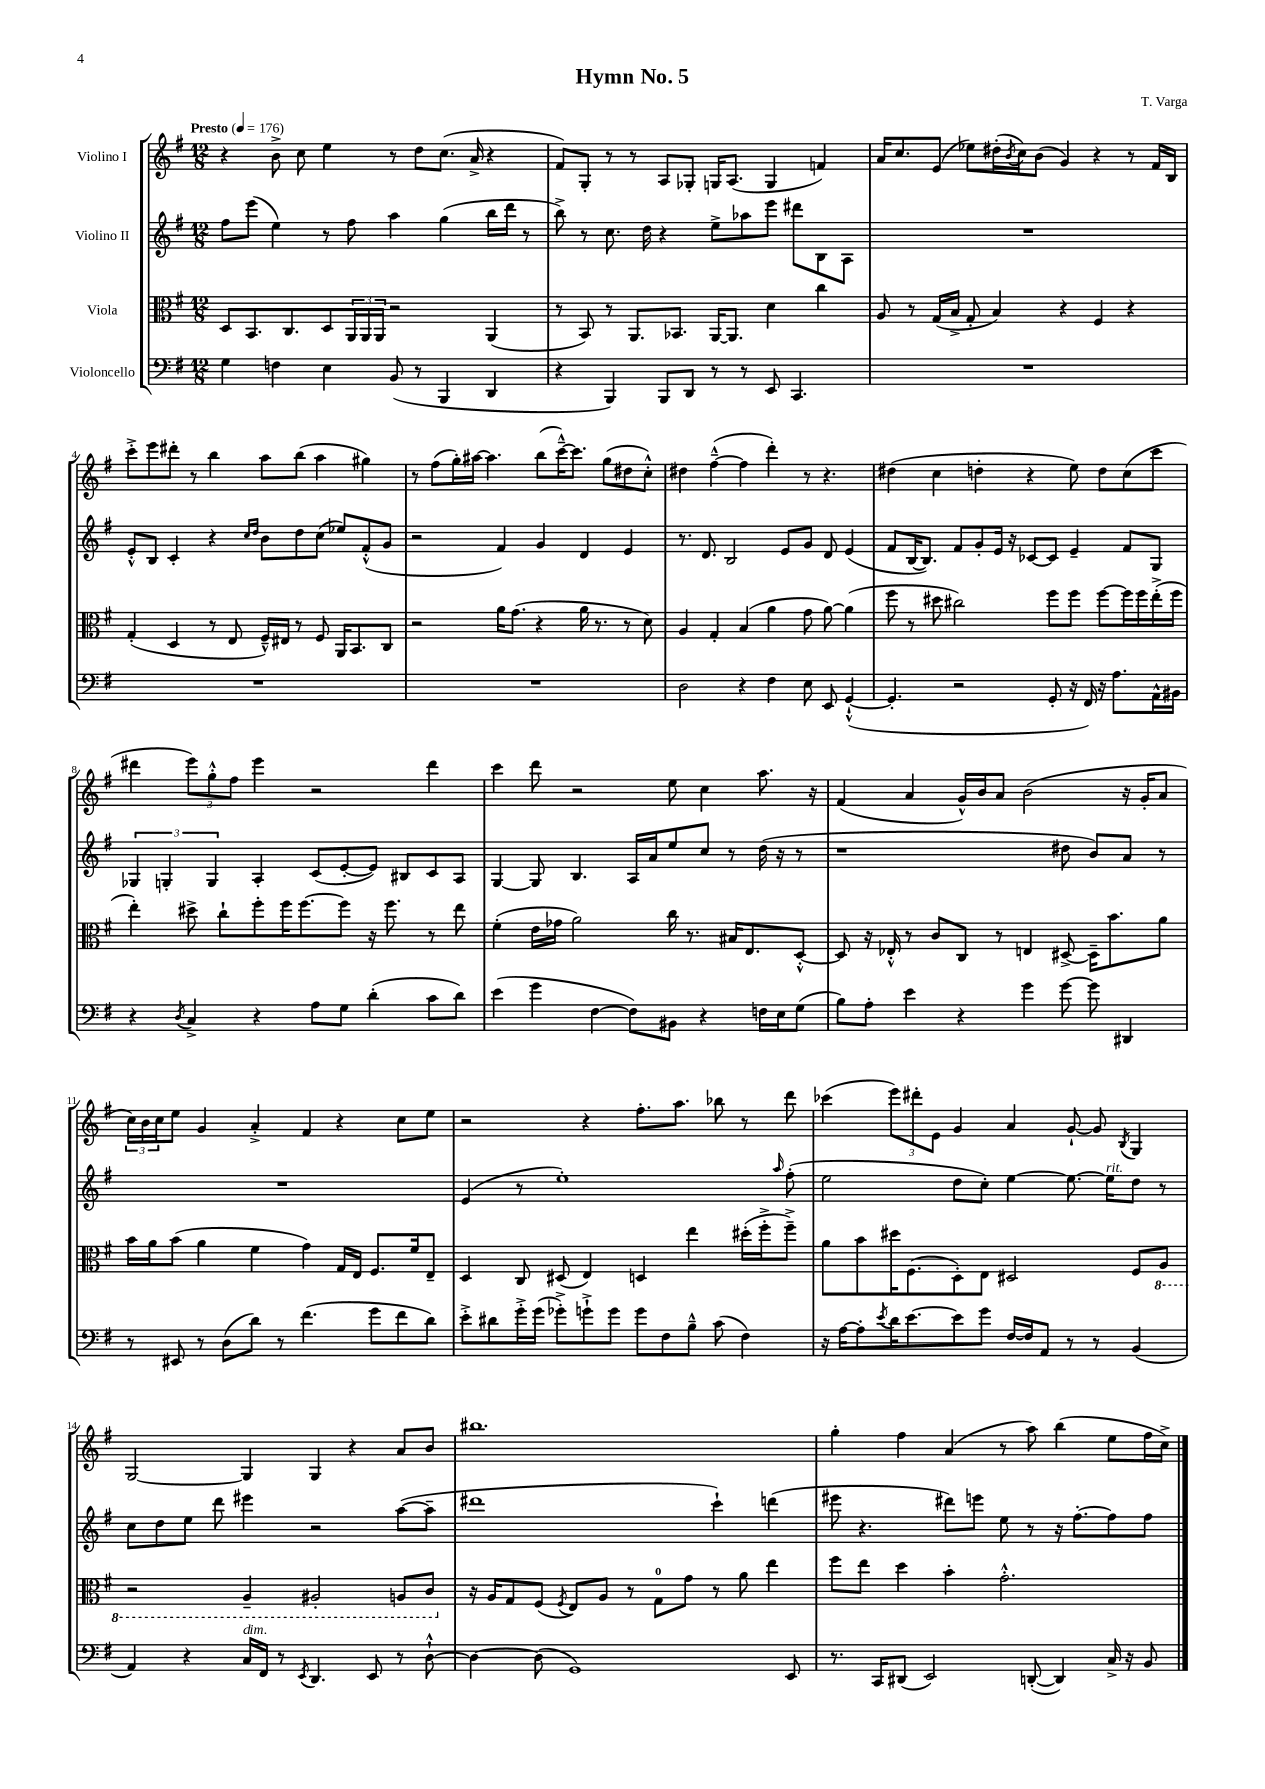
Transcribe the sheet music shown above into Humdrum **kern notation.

**kern	**kern	**kern	**kern
*part4	*part3	*part2	*part1
*staff4	*staff3	*staff2	*staff1
*I"Violoncello	*I"Viola	*I"Violino II	*I"Violino I
*clefF4	*clefC3	*clefG2	*clefG2
*k[f#]	*k[f#]	*k[f#]	*k[f#]
*M12/8	*M12/8	*M12/8	*M12/8
*MM176	*MM176	*MM176	*MM176
=1	=1	=1	=1
!	!	!	!LO:TX:a:B:t=Presto
4G\	8D/L	8ff#\L	4r
.	8.BB/	(8eee\J	.
4Fn\	.	4ee\)	8b^\
.	8.C/	.	.
.	.	.	8cc\
4E\	8D/	8r	4ee\
.	24AA/L	8ff#\	.
.	24AA/	.	.
.	24AA/JJ	.	.
(8BB/	2r	4aa\	8r
8r	.	.	8dd\L
4BBB/	.	(4gg\	(8.cc\J
.	.	.	16a^/
4DD/	(4AA/	16bb\LL	4r
.	.	16ddd\JJ	.
.	.	8r	.
=2	=2	=2	=2
4r	8r	8bb^\)	8f#/L)
.	8BB/)	8r	8G'/J
4BBB/)	8r	8.cc\	8r
.	8.AA/L	.	8r
.	.	16dd\	.
8BBB/L	.	4r	8A/L
.	8.BB-X/J	.	.
8DD/J	.	.	8G-X'/J
8r	[16AA/KL	8ee^\L	16Gn/KL
.	8.AA/J]	.	(8.A/J
8r	.	8aa-X\	.
8EE/	4d\	8eee\J	4G/
4.CC/	.	8ddd#X\L	.
.	4cc\	8B\	4fn/)
.	.	8A\J	.
=3	=3	=3	=3
1.r	8A/	1.r	16a/KL
.	.	.	8.cc/
.	8r	.	.
.	(16G/LL	.	(8e/J
.	16B^/JJ	.	.
.	8G'/	.	8ee-X\L)
.	4B/)	.	(16dd#X'\L
.	.	.	8qb/
.	.	.	16cc\J)
.	.	.	(8b\J
.	4r	.	4g/)
.	4F#/	.	4r
.	4r	.	8r
.	.	.	16f#/LL
.	.	.	16B/JJ
!!LO:LB:g=z
=4	=4	=4	=4
1.r	(4G'/	8e'^^/L	8ccc'^\L
.	.	8B/J	8eee\
.	4D/	4c'/	8ddd#X'\J
.	.	.	8r
.	8r	4r	4bb\
.	8E/	.	.
.	.	16qqcc/LL	.
.	.	16qqdd/JJ	.
.	16F#~^^/LL)	8b\L	8aa\L
.	16E#X/JJ	.	.
.	8r	8dd\	(8bb\J
.	8F#/	(8cc\J	4aa\
.	16AA/KL	8ee-X/L)	.
.	8.BB/	.	.
.	.	(8f#'^^/	4gg#X\)
.	8C/J	8g/J	.
=5	=5	=5	=5
1.r	2r	2r	8r
.	.	.	(8ff#\L
.	.	.	16gg'\L)
.	.	.	[16aa#X\JJ
.	.	.	4.aa#\]
.	16a\KL	4f#/)	.
.	(8.g\J	.	.
.	4r	4g/	(8bb\L
.	.	.	[16ccc~^^\K)
.	.	.	8.ccc\J]
.	16a\	4d/	.
.	8.r	.	.
.	.	.	(8gg\L
.	8r	4e/	8dd#X\
.	8d\)	.	8cc'^^\J)
=6	=6	=6	=6
2D\	4A/	8.r	4dd#X\
.	.	8.d/	.
.	4G'/	.	([4ff#~^^\
.	.	2B/	.
4r	(4B/	.	4ff#\]
4F#\	4a\	.	4ddd'\)
.	.	8e/L	.
8E\	8g\	8g/J	8r
8EE/	[8a\)	8d/	4.r
([4GG`^^/	(4a\]	(4e/	.
=7	=7	=7	=7
4.GG'/]	8ff#\	8f#/L	(4dd#X\
.	8r	[16B/K	.
.	.	8.B/J])	.
.	8dd#X\	.	4cc\
2r	2cc#X\)	8f#/L	.
.	.	8g'/	4ddn'\
.	.	16e/Jk	.
.	.	16r	.
.	.	[8c-X/L	4r
8GG'/	8ff#\L	8c-/J]	.
16r	8ff#\J	4e~/	8ee\)
16FF#/)	.	.	.
16r	[8ff#\L	.	8dd\L
8.A\L	.	.	.
.	16ff#\L]	8f#/L	(8cc\
.	16ff#\	.	.
16AA^^\L	(16ee'^\	8G/J	8ccc\J
16BB#X\JJ	16ff#\JJ	.	.
!!LO:LB:g=z
=8	=8	=8	=8
4r	4ee'\)	6G-X/	4ddd#X\
.	.	6Gn'/	.
8qD/	.	.	.
4C^/	8dd#X^\	.	12eee\L)
.	.	6G/	12gg'^^\
.	8cc`\L	.	.
.	.	.	12ff#\J
4r	8ff#'\	4A'/	4eee\
.	16ff#\K	.	.
.	[8.ff#\	.	.
8A\L	.	(8c/L	2r
8G\J	8ff#\J]	[8e'/	.
(4d'\	16r	8e/J])	.
.	8.ff#\	.	.
.	.	8B#X/L	.
8c\L	8r	8c/	4ddd#\
8d\J)	8ee\	8A/J	.
=9	=9	=9	=9
(4e\	(4f#'\	[4G/	4ccc\
4g\	16e\LL	8G/]	8ddd\
.	16g-X\JJ	.	.
.	2a\)	4.B/	2r
[4F#\	.	.	.
8F#\L])	.	16A/LL	.
.	.	16a/J	.
8BB#X\J	16cc\	8ee/	8ee\
.	8.r	.	.
4r	.	8cc/J	4cc\
.	16B#X/KL	8r	.
.	8.E/	.	.
16Fn\LL	.	(16dd\	8.aa\
16E\J	.	16r	.
(8G\J	[8D'^^/J	8r	.
.	.	.	16r
=10	=10	=10	=10
8B\L)	8D/]	1r	(4f#/
8A'\J	16r	.	.
.	16E-X'^^/	.	.
4e\	8r	.	4a/
.	8c/L	.	.
4r	8C/J	.	16g^^/LL)
.	.	.	16b/J
.	8r	.	8a/J
4g\	4En/	.	(2b\
[8g\	[8D#X^/	8dd#X\	.
8g\]	16D#~\KL]	8b/L)	.
.	8.b\	.	.
4DD#X/	.	8a/J	16r
.	.	.	16g'/KL
.	8a\J	8r	8a/J
!!LO:LB:g=z
=11	=11	=11	=11
8r	16b\LL	1.r	24cc\LL)
.	.	.	24b\
.	16a\J	.	.
.	.	.	24cc\J
8EE#X/	(8b\J	.	8ee\J
8r	4a\	.	4g/
(8D\L	.	.	.
8d\J)	4f#\	.	4a'^/
8r	.	.	.
(4.f#\	4g\)	.	4f#/
.	16G/LL	.	4r
.	16E/JJ	.	.
8g\L	8.F#/L	.	.
8f#\	.	.	8cc\L
.	16f#/k	.	.
8d\J)	8E~/J	.	8ee\J
=12	=12	=12	=12
8e'^\L	4D/	(4e/	2r
8d#X\	.	.	.
16g'^\L	8C/	8r	.
(16g\JJ	.	.	.
8g-X'^\L)	(8D#X/	1ee')	.
8gn`^\	4E/)	.	4r
8g\J	.	.	.
8g\L	4Dn/	.	8.ff#'\L
8F#\	.	.	.
.	.	.	8.aa\J
8B~^^\J	4ee\	.	.
(8c\	.	.	8bb-X\
4F#\)	(16dd#X'\LL	.	8r
.	16ff#'^\J	.	.
.	.	16qqaa/	.
.	8ff#~^\J)	(8ff#'\	8ddd\
=13	=13	=13	=13
16r	8a\L	2ee\	(4ccc-X\
[16A\KL	.	.	.
8A'\]	8b\	.	.
8qe/	.	.	.
16d\K	16dd#X\K	.	12eee\L)
[8.e\	(8.F#\	.	.
.	.	.	12ddd#X'\
.	.	.	12e\J
8e\]	8D'\)	8dd\L	4g/
8g\J	8E\J	8cc'\J)	.
[16F#/LL	2D#X/	[4ee\	4a/
16F#/J]	.	.	.
8AA/J	.	.	.
8r	.	8.ee\_	[8g`/
8r	.	.	8g/]
!	!	!LO:TX:a:i:t=rit.	!
.	.	16ee\KL]	.
.	.	.	8qB/
(4BB/	8F#/L	8dd\J	4G/
*	*8ba	*	*
.	8AA/J	8r	.
!!LO:LB:g=z
=14	=14	=14	=14
4AA/)	2r	8cc\L	[2G/
.	.	8dd\	.
4r	.	8ee\J	.
.	.	8ddd\	.
!LO:TX:a:i:t=dim.	!	!	!
16C/LL	4AA~/	4eee#X\	4G/]
16FF#/JJ	.	.	.
8r	.	.	.
8qEE/	.	.	.
4.DD/	2AA#X'/	2r	4G/
.	.	.	4r
8EE/	.	.	.
8r	8AAn/L	([8aa\L	8a/L
[8D`^^\	8C/J	8aa~\J]	8b/J
=15	=15	=15	=15
*	*X8ba	*	*
4D\_	16r	1ddd#X	1.bb#X
.	16A/KL	.	.
.	8G/	.	.
(8D\]	(8F#/J	.	.
.	8qF#/	.	.
1GG)	8E/L)	.	.
.	8A/J	.	.
.	8r	.	.
.	8G\L	.	.
.	8g\J	.	.
.	8r	4ccc`\)	.
.	8a\	.	.
.	4ee\	(4dddn\	.
8EE/	.	.	.
=16	=16	=16	=16
8.r	8ff#\L	8eee#X\	4gg'\
.	8ee\J	4.r	.
16CC/KL	.	.	.
(8DD#X/J	4dd\	.	4ff#\
2EE/)	.	.	.
.	4b'\	8ddd#X\L)	(4a/
.	.	8eeen\J	.
.	2.g'^^\	8ee\	8r
([8DDn'/	.	8r	8aa\)
4DD/])	.	16r	(4bb\
.	.	[8.ff#'\L	.
16C^/	.	8ff#\]	8ee\L
16r	.	.	.
8BB/	.	8ff#\J	16ff#\L
.	.	.	16cc^\JJ)
==	==	==	==
*-	*-	*-	*-
